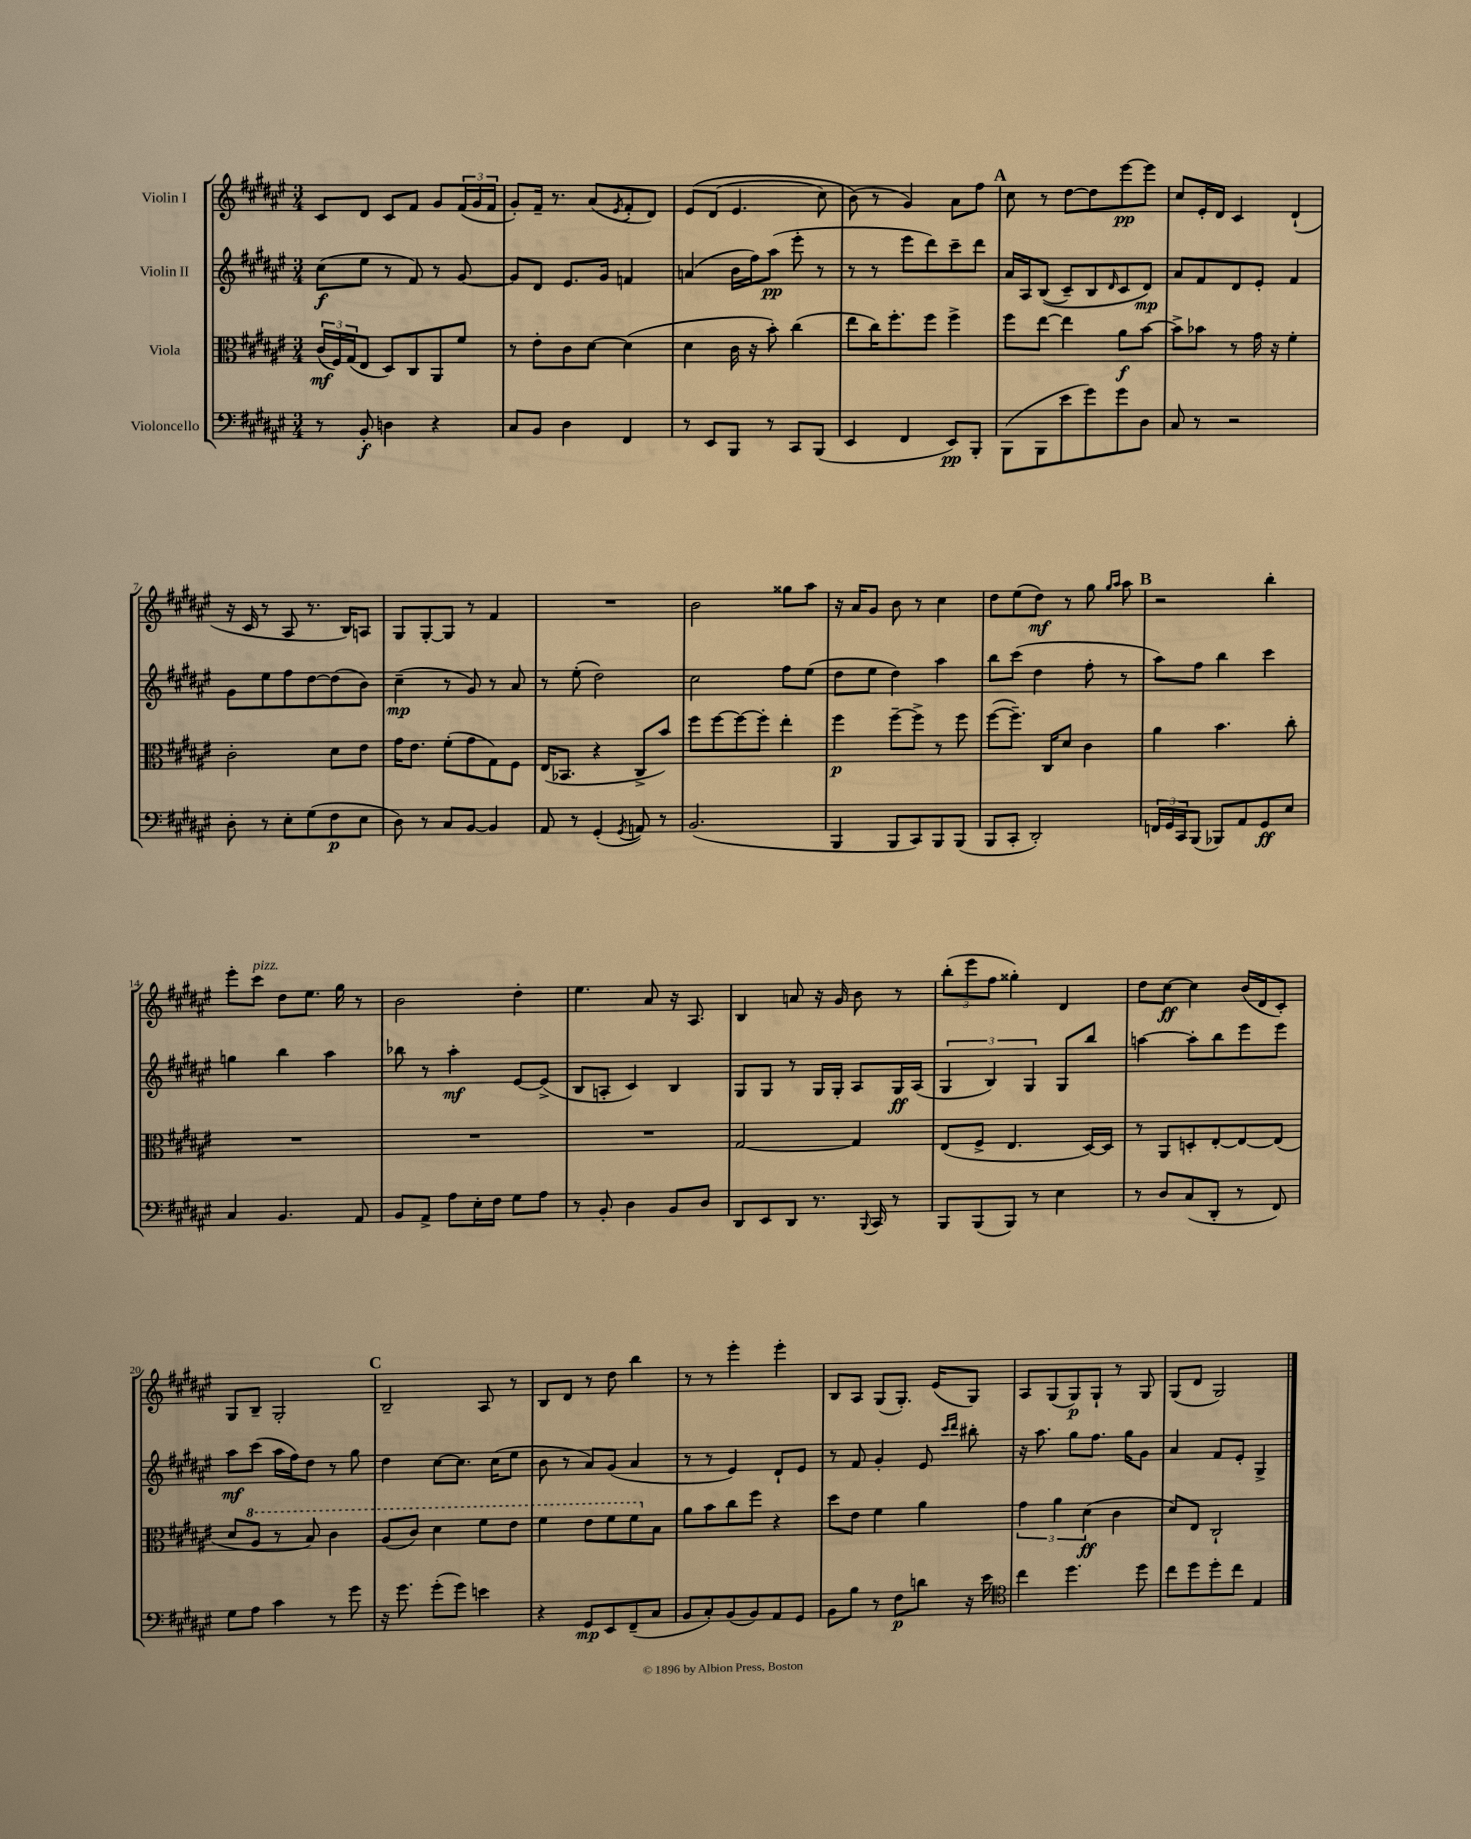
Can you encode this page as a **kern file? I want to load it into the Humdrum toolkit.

**kern	**kern	**kern	**kern
*staff4	*staff3	*staff2	*staff1
*clefF4	*clefC3	*clefG2	*clefG2
*k[f#c#g#d#a#e#]	*k[f#c#g#d#a#e#]	*k[f#c#g#d#a#e#]	*k[f#c#g#d#a#e#]
*M3/4	*M3/4	*M3/4	*M3/4
8r	(24c#	(8cc#	8c#
.	24F#)	.	.
.	(24G#	.	.
8BB'	8E#	8ee#	8d#
4D	8D#)	8r	8c#
.	8C#	8f#)	8f#
4r	8AA#	8r	8g#
.	8f#	[8g#	(24f#
.	.	.	24g#
.	.	.	24f#
=	=	=	=
8C#	8r	8g#]	8g#')
8BB	8e#'	8d#	16f#~
.	.	.	8.r
4D#	8c#	8.e#	.
.	[8d#	.	(8a#
.	.	16g#	.
.	.	.	8qe#
4FF#	(4d#]	4f	8f#'
.	.	.	8d#)
=	=	=	=
8r	4d#	(4a	&(8e#
8EE#	.	.	(8d#
8BBB	16c#	16b	4.e#
.	16r	16ff#)	.
8r	8b')	(8aa#	.
8CC#	(4cc#	8eee#'	.
(8BBB	.	8r	8cc#)
=	=	=	=
4EE#	8ee#	8r	(8b&)
.	16cc#)	8r	8r
.	8.ff#'	.	.
4FF#	.	8eee#	4g#)
.	8ff#	8ddd#)	.
8EE#)	4ff#^	8ccc#~	8a#
8BBB'	.	8ddd#	8ff#
=	=	=	=
(8BBB	8ff#	16a#	8cc#
.	.	16A#	.
8BBB	[8ee#	&((8B	8r
8e#	4ee#]	8c#~)	[8dd#
8g#)	.	8B	8dd#]
.	.	16qqd#	.
8g#	8a#	8c#	[8eee#
8D#	[8b	8d#&)	8eee#]
=	=	=	=
8C#	8b^]	8a#	8cc#
8r	8b-	8f#	16e#'
.	.	.	16d#
2r	8r	8d#	4c#
.	16g#	8e#'	.
.	16r	.	.
.	4f#'	4f#	(4d#`
=	=	=	=
8D#'	2c#'	8g#	16r
.	.	.	16c#
8r	.	8ee#	8r
8E#'	.	8ff#	8A#
(8G#	.	[8dd#	8.r
8F#	8d#	(8dd#]	.
.	.	.	16B)
8E#	8e#	8b)	8A
=	=	=	=
8D#)	16g#	(4cc#~	8G#
.	8.e#	.	.
8r	.	.	[8G#'
8C#	(8f#'	8r	8G#]
[8BB	8g#	8g#)	8r
4BB]	8G#)	8r	4f#
.	8F#	8a#	.
=	=	=	=
8AA#	(16E#	8r	2.r
.	8.BB-	.	.
8r	.	(8ee#'	.
(4GG#'	4r	2dd#)	.
8qGG#	.	.	.
8AA)	8C#^	.	.
8r	8b)	.	.
=	=	=	=
(2.BB	8ff#	2cc#	2b
.	[8ff#	.	.
.	8ff#_	.	.
.	8ff#']	.	.
.	4ee#'	8ff#	8gg##
.	.	(8ee#	8aa#
=	=	=	=
4BBB	4ff#	8dd#	16r
.	.	.	16a#
.	.	8ee#	8g#
8BBB	[8ff#~	4dd#)	8b
8CC#)	8ff#^]	.	8r
8BBB	8r	4aa#	4cc#
(8BBB	8ff#	.	.
=	=	=	=
8BBB	([8ff#	8bb	8dd#
8CC#'	8.ff#~])	(8ccc#	(8ee#
2DD#')	.	4dd#	8dd#)
.	16C#	.	.
.	8d#	.	8r
.	4c#	8ff#'	8gg#
.	.	.	16qqgg#
.	.	.	16qqaa#
.	.	8r	8aa#
=	=	=	=
24FF	4a#	8aa#)	2r
24GG#	.	.	.
24CC#	.	.	.
(8BBB	.	8ff#	.
8BBB-)	4.b	4bb	.
8AA#	.	.	.
8GG#	.	4ccc#	4bb'
8E#	8cc#'	.	.
=	=	=	=
4C#	2.r	4gg	8eee#'
.	.	.	8ccc#
4.BB	.	4bb	8dd#
.	.	.	8.ee#
.	.	4aa#	.
.	.	.	16gg#
8AA#	.	.	8r
=	=	=	=
8BB	2.r	8bb-	2b
8AA#^	.	8r	.
8A#	.	4aa#'	.
16E#'	.	.	.
16F#	.	.	.
8G#	.	[8e#	4dd#'
8A#	.	(8e#^]	.
=	=	=	=
8r	2.r	8B	4.ee#
8BB'	.	8A'	.
4D#	.	4c#)	.
.	.	.	8a#
8BB	.	4B	16r
.	.	.	8.A#
8D#	.	.	.
=	=	=	=
8DD#	[2G#	8G#	4B
8EE#	.	8G#	.
8DD#	.	8r	8a
8.r	.	16G#	16r
.	.	16G#'	16g#
.	4G#]	8A#	8b
8qqBBB	.	.	.
16CC#	.	.	.
8r	.	16G#	8r
.	.	(16A#	.
=	=	=	=
8BBB	(8E#	6G#	(12bb'
.	.	.	12eee#
(8BBB	8F#^	.	.
.	.	6B)	12ff#
8BBB)	4.E#	.	4gg##')
.	.	6G#	.
8r	.	.	.
4E#	.	8G#	4d#
.	[16D#)	8bb	.
.	16D#]	.	.
=	=	=	=
8r	8r	[4aa	8dd#
8D#	8AA#	.	[8cc#
(8C#	8D'	8aa']	4cc#]
8DD#'	[8E#'	8bb	.
8r	8E#_	8eee#	(16b
.	.	.	16d#
8FF#)	(8E#]	8eee#	8c#')
=	=	=	=
8G#	8d#	8aa#	8G#
8A#	8a#	(8ccc#	8B~
4c#	8r	16aa#	2G#'
.	.	16ff#)	.
.	8b)	8dd#	.
8r	4cc#	8r	.
8g#	.	8gg#	.
=	=	=	=
16r	(8a#	4dd#	2B~
8.g#	.	.	.
.	8cc#)	.	.
(8g#'	4dd#	[8cc#	.
8g#)	.	8.cc#]	.
4e	8ff#	.	8A#
.	.	(16cc#	.
.	8ee#	8ee#	8r
=	=	=	=
4r	4ff#	8b	8B
.	.	8r	8d#
8GG#	8ee#	8a#)	8r
8EE#	8ff#	(8g#	8dd#
(8FF#~	8ff#	4a#	4bb
8C#	8B	.	.
=	=	=	=
8BB	8a#	8r	8r
8C#')	8b	8r	8r
(8BB	8cc#	4e#)	4eee#'
8BB)	8ff#	.	.
8AA#	4r	8d#`	4eee#'
8GG#	.	8e#	.
=	=	=	=
8BB	8dd#	8r	8B
8B	8e#	8f#	8A#
8r	4f#	4g#'	(8G#
8F#	.	.	8.G#')
8d	4a#	8e#	.
.	.	.	(16e#
.	.	16qqccc#	.
.	.	16qqddd#	.
16r	.	8bb#'	8G#)
16e#	.	.	.
=	=	=	=
*clefC4	*	*	*
4cc#	6g#	16r	8A#
.	.	8.aa#	.
.	.	.	(8G#
.	6a#	.	.
4.dd#	.	8gg#	8G#)
.	(6d#	.	.
.	.	8.ff#	8G#`
.	4c#	.	8r
.	.	16gg#	.
8dd#	.	8g#	8G#
=	=	=	=
8cc#	8d#)	4a#	(8G#
8dd#	8E#	.	8d#
8dd#'	2C#`	8f#	2G#)
8cc#	.	8e#'	.
4E#	.	4G#^	.
==	==	==	==
*-	*-	*-	*-
